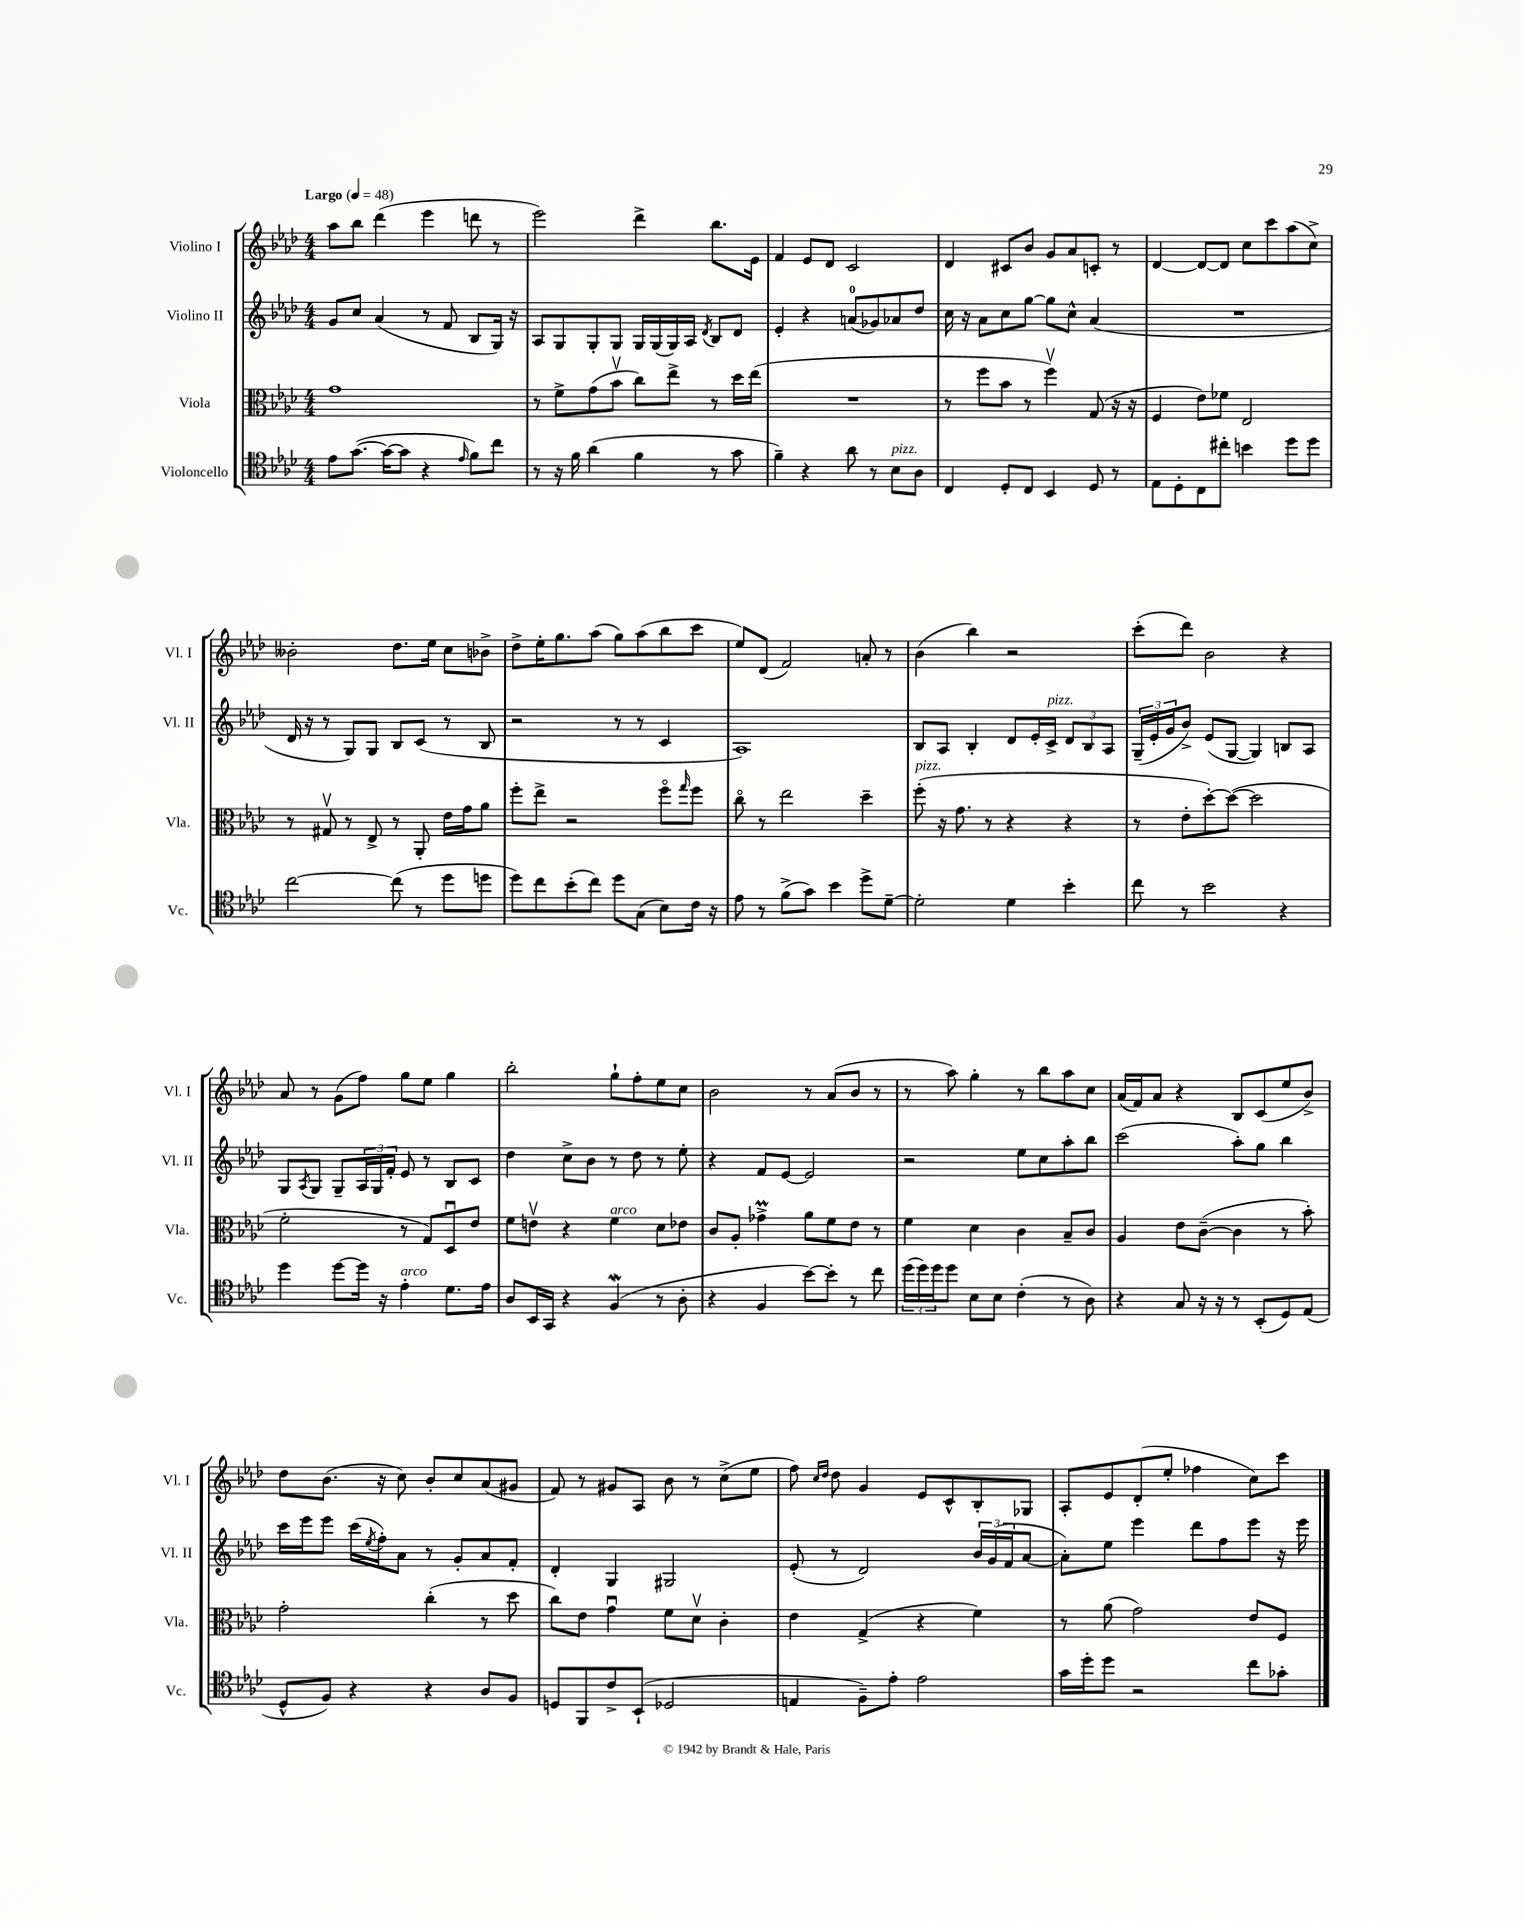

**kern	**kern	**kern	**kern
*staff4	*staff3	*staff2	*staff1
*clefC4	*clefC3	*clefG2	*clefG2
*k[b-e-a-d-]	*k[b-e-a-d-]	*k[b-e-a-d-]	*k[b-e-a-d-]
*M4/4	*M4/4	*M4/4	*M4/4
*MM48	*MM48	*MM48	*MM48
8e-\L	1g	8g/L	8aa-\L
([8.g\J	.	8cc/J	8bb-\J
.	.	(4a-/	(4ddd-\
16g\_LK	.	.	.
8g\]J	.	.	.
4r	.	8r	4eee-\
.	.	8f/	.
16qqe-/	.	.	.
8f\L)	.	8B-/L	8ddd\
8cc\J	.	16G/Jk)	8r
.	.	16r	.
=	=	=	=
8r	8r	8A-/L	2eee-\)
16r	8f^\L	8G/	.
16f\	.	.	.
(4a-\	(8g\	8G'/	.
.	8b-v\J	8G/J	.
4f\	8cc\L)	16G/LL	4ddd-^\
.	.	(16G/	.
.	8ee-^\J	16G/)	.
.	.	16A-/JJ	.
.	.	8qd-/	.
8r	8r	8B-/L	8.bb-\L
8g\	16dd-\LL	8d-/J	.
.	(16ee-\JJ	.	16e-\Jk
=	=	=	=
4f~\)	1r	4e-'/	4f/
4r	.	4r	8e-/L
.	.	.	8d-/J
8a-\	.	(8a/L	2c/
8r	.	8g-/)	.
8B-\L	.	8a-/	.
8A-\J	.	8dd-/J	.
=	=	=	=
4C/	8r	16cc\	4d-/
.	.	16r	.
.	8ff\L	8a-\L	.
8D-'/L	8b-\J	8cc\	8c#/L
8C/J	8r	[8gg\J	8b-/J
4BB-/	4ffv\)	8gg\]L	8g/L
.	.	8cc^^\J	8a-/
8D-/	(8G/	(4a-/	8c'/J
8r	16r	.	8r
.	16r	.	.
=	=	=	=
8E-\L	4F/	1r	[4d-/
8D-'\	.	.	.
8C\	8e-\L)	.	8d-/_L
8cc#'\J	8f-\J	.	8d-/]J
4b\	2E-/	.	8cc\L
.	.	.	8ccc\
8dd-\L	.	.	(8aa-\
8dd-\J	.	.	8cc^\J)
=	=	=	=
[2cc\	8r	16d-/	2b--'\
.	.	16r	.
.	8G#v/	8r	.
.	8r	8G/L)	.
.	8E-^/	8G/J	.
(8cc\]	8r	8B-/L	8.dd-\L
8r	8AA-'/	(8c/J	.
.	.	.	16ee-\Jk
8dd-\L	16e-\LL	8r	8cc\L
.	16g\J	.	.
8dd\J	8a-\J	8B-/	8b-^\J
=	=	=	=
8dd-\L)	8ff'\L	2r	8dd-^\L
8cc\	8ee-^\J	.	16ee-'\K
.	.	.	8.gg\
(8b-'\	2r	.	.
8cc\J)	.	.	(8aa-\J
8dd-\L	.	8r	8gg\L)
(8G\J	.	8r	(8aa-\
8B-\L)	8ffo\L	4c/	8bb-\
.	16qqgg/	.	.
16c\Jk	8ff\J	.	8ccc\J
16r	.	.	.
=	=	=	=
8e-\	8cco\	1A-)	8ee-/L)
8r	8r	.	(8d-/J
(8f^\L	2ee-\	.	2f/)
8g\J)	.	.	.
4b-\	.	.	.
8dd-^\L	4dd-~\	.	8a'/
[8d-~\J	.	.	8r
=	=	=	=
2d-'\]	(8ff'\	8B-/L	(4b-\
.	16r	8A-/J	.
.	8.g\	.	.
.	.	4B-'/	4bb-\)
.	8r	.	.
4d-\	4r	8d-/L	2r
.	.	16e-'/L	.
.	.	16c^/JJ	.
4b-'\	4r	12d-/L	.
.	.	12B-/	.
.	.	12A-/J	.
=	=	=	=
8cc\	8r	(24G~/LL	(8ccc'\L
.	.	24e-'/	.
.	.	24g/J	.
8r	8e-'\L	8b-^/J)	8ddd-\J)
2b-\	[8dd-'\)	(8e-/L	2b-\
.	(8dd-\_J	[8G/J	.
.	2dd-\]	4G/])	.
4r	.	8B/L	4r
.	.	8A-/J	.
=	=	=	=
4dd-\	2f'\	8G/L	8a-/
.	.	8qA-/	.
.	.	8G/J	8r
[8dd-\L	.	8G~/L	(8g\L
16dd-\]Jk	.	24A-/L	8ff\J)
.	.	24G/	.
16r	.	.	.
.	.	24f'/JJ	.
4e-'\	8r	8e-/	8gg\L
.	8G/L)	8r	8ee-\J
8.d-\L	8D-u/	8B-/L	4gg\
.	8e-/J	8c/J	.
16e-\Jk	.	.	.
=	=	=	=
8A-/L	8f\L	4dd-\	2bb-'\
16BB-/L	8ev\J	.	.
16GG/JJ	.	.	.
4r	4r	8cc^\L	.
.	.	8b-\J	.
(4F/	4f\	8r	8gg`\L
.	.	8dd-\	8ff'\
8r	8d-\L	8r	8ee-\
8A-'\	8e-\J	8ee-'\	8cc\J
=	=	=	=
4r	8c/L	4r	2b-\
.	8A-'/J	.	.
4F/	4g-^\	8f/L	.
.	.	[8e-/J	.
[8b-\L)	8a-\L	2e-/]	8r
8b-'\]J	8f\	.	(8a-/L
8r	8e-\J	.	8b-/J
8cc\	8r	.	8r
=	=	=	=
(24dd-\LL	4f\	2r	8r
24dd-\)	.	.	.
24dd-\J	.	.	.
8dd-\J	.	.	8aa-\)
8B-\L	4d-\	.	4gg'\
8B-\J	.	.	.
(4c'\	4c\	8ee-\L	8r
.	.	8cc\	8bb-\L
8r	8B-~/L	8aa-'\	8aa-\
8A-\)	8c/J	8bb-\J	8cc\J
=	=	=	=
4r	4A-/	(2ccc\	(16a-/LL
.	.	.	16f/J)
.	.	.	8a-/J
8G/	8e-\L	.	4r
16r	([8c~\J	.	.
16r	.	.	.
8r	4c\]	8aa-'\L)	8B-/L
(8BB-'/L	.	8gg\J	(8c/
8D-/)	8r	4bb-\	8ee-/
(8E-/J	8b-'\)	.	8b-^/J)
=	=	=	=
8D-^^/L	2g'\	16ccc\LL	8dd-\L
.	.	16eee-\J	.
8F/J)	.	8eee-\J	(8.b-\J
4r	.	(16ccc\LL	.
.	.	8qee-/	.
.	.	16ff'\J)	16r
.	.	8a-\J	8cc\)
4r	(4cc'\	8r	8b-'/L
.	.	8g'/L	8cc/
8A-/L	8r	8a-/	(8a-/
8F/J	8dd-\	8f'/J	8g#/J
=	=	=	=
8D/L	8cc\L)	4d-'/	8f/)
8FF/	8e-\J	.	8r
8c^/	4gu\	4G/	8g#/L
(8BB-`/J	.	.	8A-/J
2D-/	8f\L	2G#/	8b-\
.	8d-v\J	.	8r
.	4c'\	.	(8cc^\L
.	.	.	8ee-\J
=	=	=	=
4E/	4e-\	(8e-'/	8ff\)
.	.	.	16qqcc/LL
.	.	.	16qqdd-/JJ
.	.	8r	8dd-\
8F~\L)	(4G^/	2d-/)	4g/
8e-'\J	.	.	.
2e-\	4r	.	8e-/L
.	.	.	8c^^/
.	4f\)	24b-/LL	8B-'/
.	.	(24g/	.
.	.	24f/J	.
.	.	[8a-/J	8G-/J
=	=	=	=
16g\LL	8r	8a-'\]L)	8A-'/L
16dd-'\J	.	.	.
8dd-\J	(8a-\	8ee-\J	8e-/
2r	2g\)	4eee-\	(8d-'/
.	.	.	8ee-'/J
.	.	8ddd-\L	4ff-\
.	.	8ff\	.
8cc\L	8e-/L	8eee-\J	8cc\L)
8g-'\J	8F/J	16r	8ccc\J
.	.	16eee-\	.
==	==	==	==
*-	*-	*-	*-
